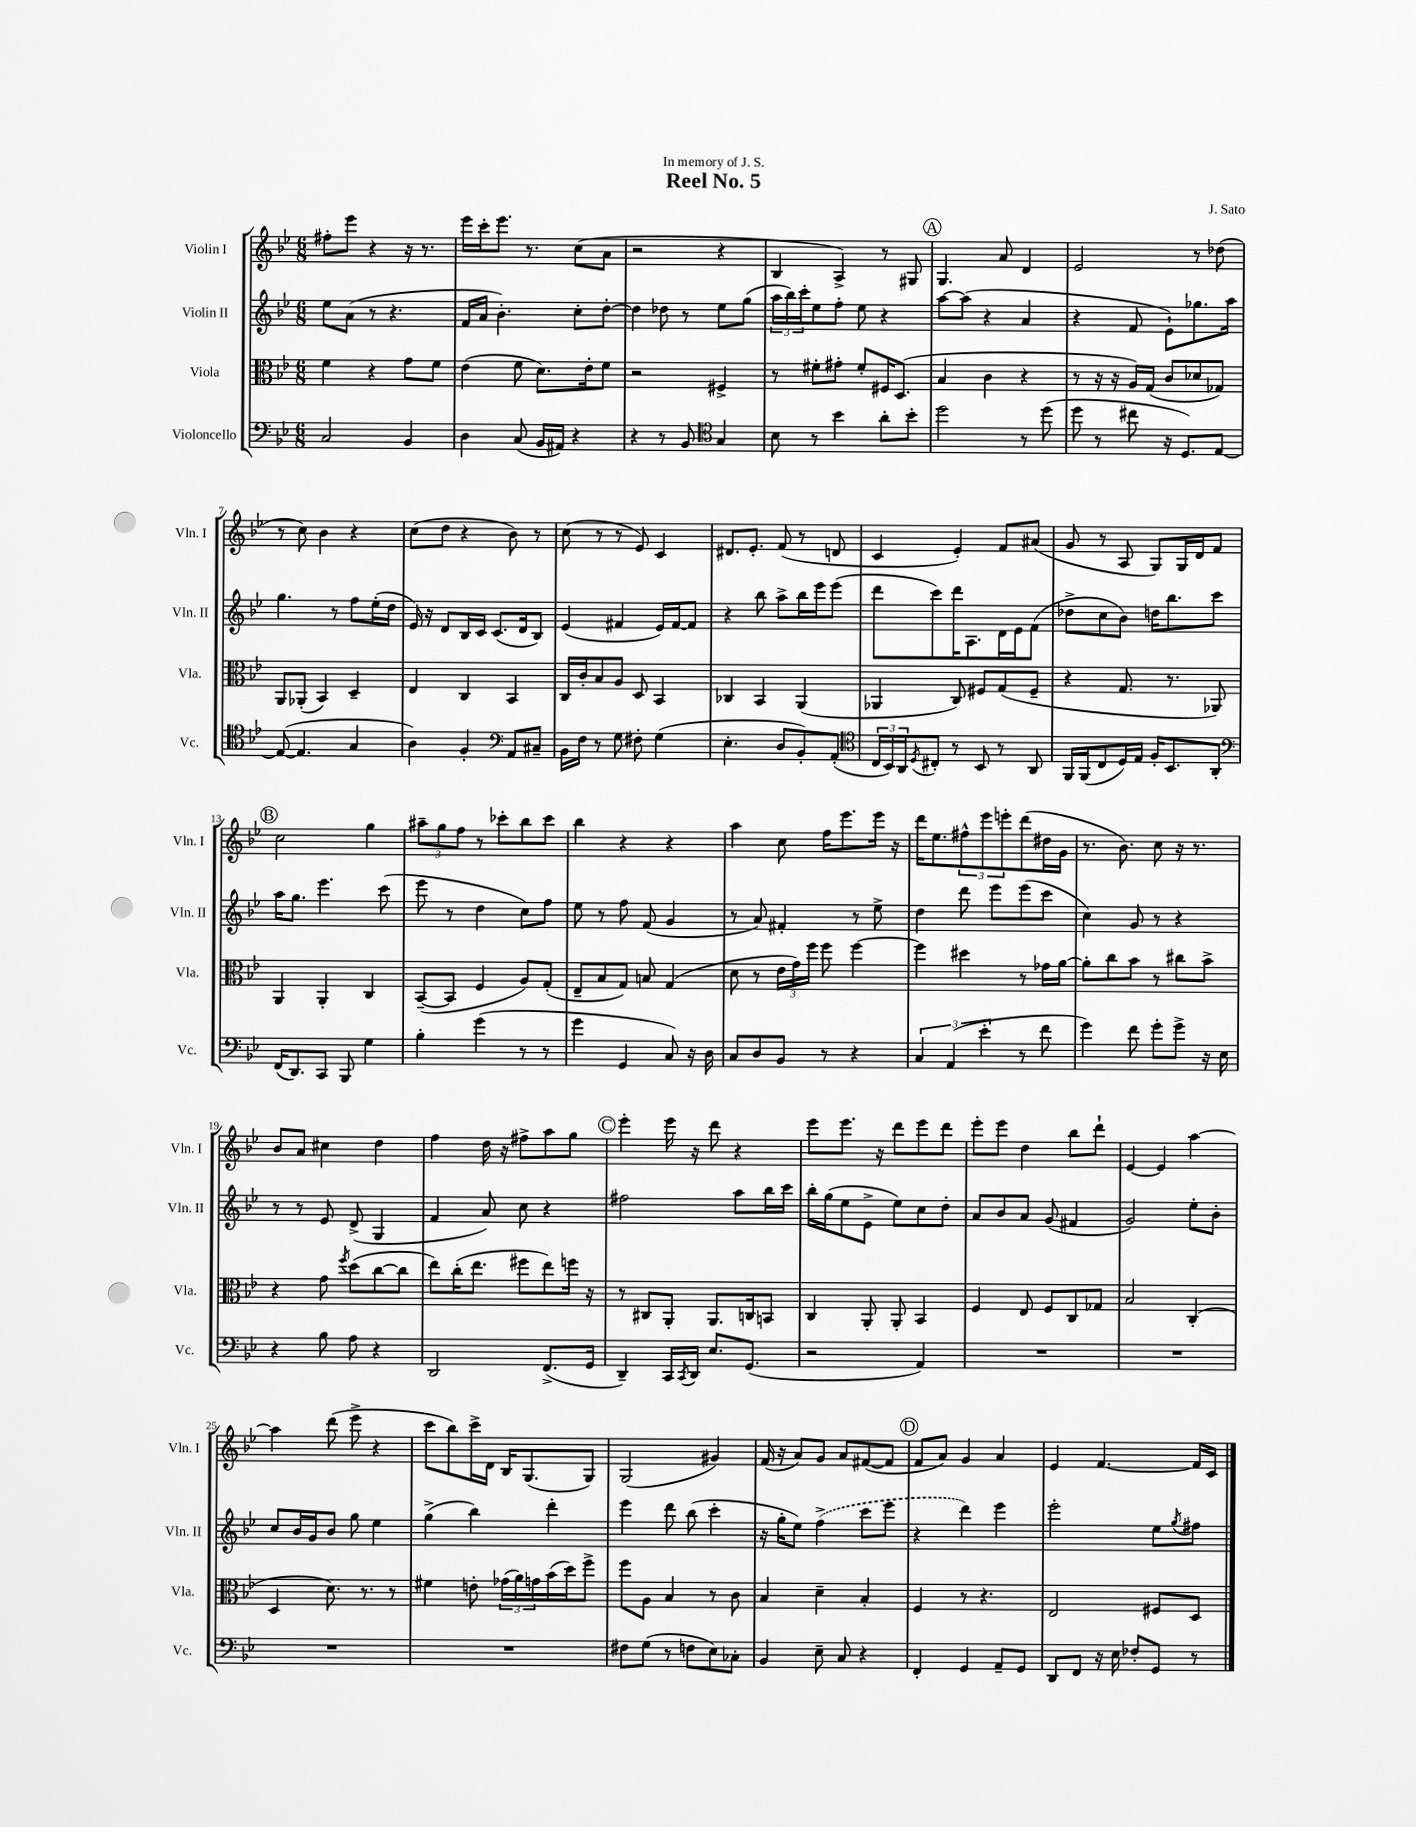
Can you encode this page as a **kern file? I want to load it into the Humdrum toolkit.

**kern	**kern	**kern	**kern
*staff4	*staff3	*staff2	*staff1
*clefF4	*clefC3	*clefG2	*clefG2
*k[b-e-]	*k[b-e-]	*k[b-e-]	*k[b-e-]
*M6/8	*M6/8	*M6/8	*M6/8
2C	4f	8ee-	8ff#'
.	.	(8a	8eee-
.	4r	8r	4r
.	.	4.r	.
4BB-	8g	.	16r
.	.	.	8.r
.	8f	.	.
=	=	=	=
4D	(4e-	16f	16eee-
.	.	16a	16ccc'
.	.	4.b-')	8.eee-
(8C	8f	.	.
.	.	.	8.r
16BB-	8.d)	.	.
16AA#)	.	.	.
4r	.	8cc'	(8cc
.	16e-'	.	.
.	8f	[8dd'	8a
=	=	=	=
4r	2r	4dd]	2r
8r	.	8dd-	.
8BB-	.	8r	.
*clefC4	*	*	*
4G	4F#^	8ee-	4r
.	.	(8gg	.
=	=	=	=
8B-	8r	24aa	4B-
.	.	24bb-)	.
.	.	24ccc'	.
8r	8f#'	8ee-	.
4b-	8g#'	8ff'	4A^)
.	8f#'	8ee-	.
8a'	16F#	4r	8r
.	(8.D	.	.
8b-'	.	.	8G#
=	=	=	=
2dd	4B-	[8aa	4.G
.	.	(8aa]	.
.	4c	4r	.
.	.	.	8a
8r	4r	4a	4d
(8dd	.	.	.
=	=	=	=
8dd	8r	4r	2e-
8r	16r	.	.
.	16r	.	.
8cc#	16A)	8f	.
.	(16G	.	.
16r	8c	8e-`)	.
8.D)	.	.	.
.	8d-	8.gg-	8r
[8E-	8G-)	.	(8dd-
.	.	16aa	.
=	=	=	=
(8E-_	8AA	4.gg	8r
4.E-]	(8AA-'	.	8cc)
.	4BB-)	.	4b-
.	.	8r	.
4G	4D~	8ff	4r
.	.	(16ee-'	.
.	.	16dd	.
=	=	=	=
4A)	4E-	16e-)	(8cc
.	.	16r	.
.	.	8d	8dd
4F'	4C	16B-	4r
.	.	16c	.
.	.	(8.c	.
*clefF4	*	*	*
8AA	4BB-	.	8b-)
.	.	16d	.
8C#~	.	8B-)	8r
=	=	=	=
16BB-	16C	(4e-	(8cc
16F	16c'	.	.
8r	8B-	.	8r
8G	8A	4f#	8r
8F#'	8D	.	8e-)
(4G	4BB-	16e-)	4c
.	.	[16f#	.
.	.	8f#]	.
=	=	=	=
4.E-'	4C-	4r	8.d#
.	.	.	8.e-'
.	4BB-	8bb-	.
8D	.	8aa^	(8f
8BB-')	(4AA	16bb-	8r
.	.	16eee-	.
(8AA'	.	(8eee-	8d
=	=	=	=
*clefC4	*	*	*
24C	4AA-	8ddd	4c
24BB-)	.	.	.
24AA	.	.	.
8qD	.	.	.
8C#'	.	8ccc)	.
8r	8C)	16ddd	4e-')
.	.	8.A	.
8BB-	8F#	.	.
8r	(8G	16d	8f
.	.	16e-	.
8AA	8F#~	(8f	(8a#
=	=	=	=
16FF	4r	8dd-^	8g
(16FF	.	.	.
8C	.	8cc	8r
16D)	8.G	8b-)	8A
16E-	.	.	.
16F'	.	16dd	8G)
8.BB-	8.r	8.bb-	.
.	.	.	16G
.	.	.	16d
8AA'	8AA-)	8ccc	8f
=	=	=	=
*clefF4	*	*	*
(16FF	4AA	16aa	2cc
8.DD)	.	8.gg	.
8CC	4AA'	4.eee-	.
8BBB-	.	.	.
4G	4C	.	4gg
.	.	(8ccc	.
=	=	=	=
4B-'	([8BB-~	8eee-	12aa#~
.	.	.	12gg
.	8BB-]	8r	.
.	.	.	12ff
(4g	4F	4dd	8r
.	.	.	8ccc-'
8r	8A)	8cc)	8bb-
8r	(8G'	8ff	8ccc-
=	=	=	=
4g	8E-~	8ee-	4bb-
.	8B-	8r	.
4GG	8G)	8ff	4r
.	8B	(8f	.
8C)	(4G	4g	4r
16r	.	.	.
16D	.	.	.
=	=	=	=
8C	8d	8r	4aa
8D	8r	8a)	.
8BB-	24e-	4f#'	8cc
.	24g)	.	.
.	24ff	.	.
8r	8ff	.	16ff
.	.	.	8.eee-
4r	[4ff	8r	.
.	.	8ee-^	16eee-
.	.	.	16r
=	=	=	=
6C	4ff]	4dd	16ddd
.	.	.	8.ee-
(6AA	.	.	.
.	4dd#	8ddd	12ff#^^
6e-'	.	.	12eee-
.	.	8eee-	.
.	.	.	12eee'
8r	8r	(8eee-	(8ddd
8f	16g-	8ccc	16dd#
.	[16a	.	16g
=	=	=	=
4g)	8a']	4cc)	8.r
.	8cc	.	.
.	.	.	8.b-)
8f	8b-	8g	.
8g'	8r	8r	8cc
8g^	8cc#	4r	16r
.	.	.	8.r
16r	8b-^	.	.
16E-	.	.	.
=	=	=	=
4r	4r	8r	8b-
.	.	8r	8a
8B-	8g	8e-	4cc#
.	8qff	.	.
8A	(8dd	(8d^	.
4r	[8cc	4G	4dd
.	8cc]	.	.
=	=	=	=
2DD	8ee-)	4f	4ff
.	(16cc'	.	.
.	8.ee-	.	.
.	.	8a)	16dd
.	.	.	16r
.	8ff#	8cc	8ff#^
(8.FF^	8ee-)	4r	8aa
.	16ff	.	8gg
16GG	16r	.	.
=	=	=	=
4DD~)	8r	2ff#	4eee-'
.	8C#	.	.
16CC	8AA'	.	16eee-
8qCC	.	.	.
16DD	.	.	16r
8.E-	8.AA	.	8ddd
.	.	8aa	4r
(8.GG	16C	.	.
.	8BB	16bb-	.
.	.	16ccc	.
=	=	=	=
2r	4C	16bb-'	8eee-
.	.	(16gg	.
.	.	8ee-	8.eee-
.	8AA'	8e-^	.
.	.	.	16r
.	8AA'	8ee-)	8ddd
4AA)	4BB-	8cc	8eee-
.	.	8dd'	8ddd
=	=	=	=
2.r	4F	8a	8eee-'
.	.	8b-	8eee-
.	8E-	8a	4dd
.	8F	(8g	.
.	8C	4f#	8bb-
.	8G-	.	8ddd`
=	=	=	=
2.r	2B-	2g)	[4e-
.	.	.	4e-]
.	(4C'	8ee-'	[4aa
.	.	8b-'	.
=	=	=	=
2.r	4D	8cc	4aa]
.	.	16b-	.
.	.	16g	.
.	8.d)	8b-	(8ddd
.	.	8gg	8eee-^
.	8.r	.	.
.	.	4ee-	4r
.	8r	.	.
=	=	=	=
2.r	4f#	(4gg^	8ccc
.	.	.	8bb-)
.	8e'	4bb-)	16ccc^
.	.	.	16d
.	(24g-	.	16B-
.	24a)	.	.
.	.	.	(8.G
.	24g	.	.
.	(16b-	4ddd'	.
.	16dd)	.	.
.	8ff^	.	8G)
=	=	=	=
8F#	8ff	4eee-	(2G
(8G	8A	.	.
8r	4B-	8ddd	.
8F	.	(8bb-	.
8E-)	8r	4ccc'	4g#)
8C-'	8c	.	.
=	=	=	=
4BB-	4B-	16r	(16f
.	.	16gg'	16r
.	.	8ee-)	8a)
8E-~	4d~	(4ff^	8g
8C	.	.	8a
4r	4B-'	8ccc	([8f#
.	.	8eee-	8f#]
=	=	=	=
4FF'	4F	4r	8f
.	.	.	8a)
4GG	8r	4ddd)	4g
.	4.r	.	.
8AA~	.	4eee-	4a
8GG	.	.	.
=	=	=	=
8DD	2E-	2eee-'	4e-
8FF	.	.	.
16r	.	.	[4.f
16E-	.	.	.
8F-'	.	.	.
8GG	8F#	8ee-	.
.	.	8qgg	.
8r	8D	8ff#	16f]
.	.	.	16c
==	==	==	==
*-	*-	*-	*-
